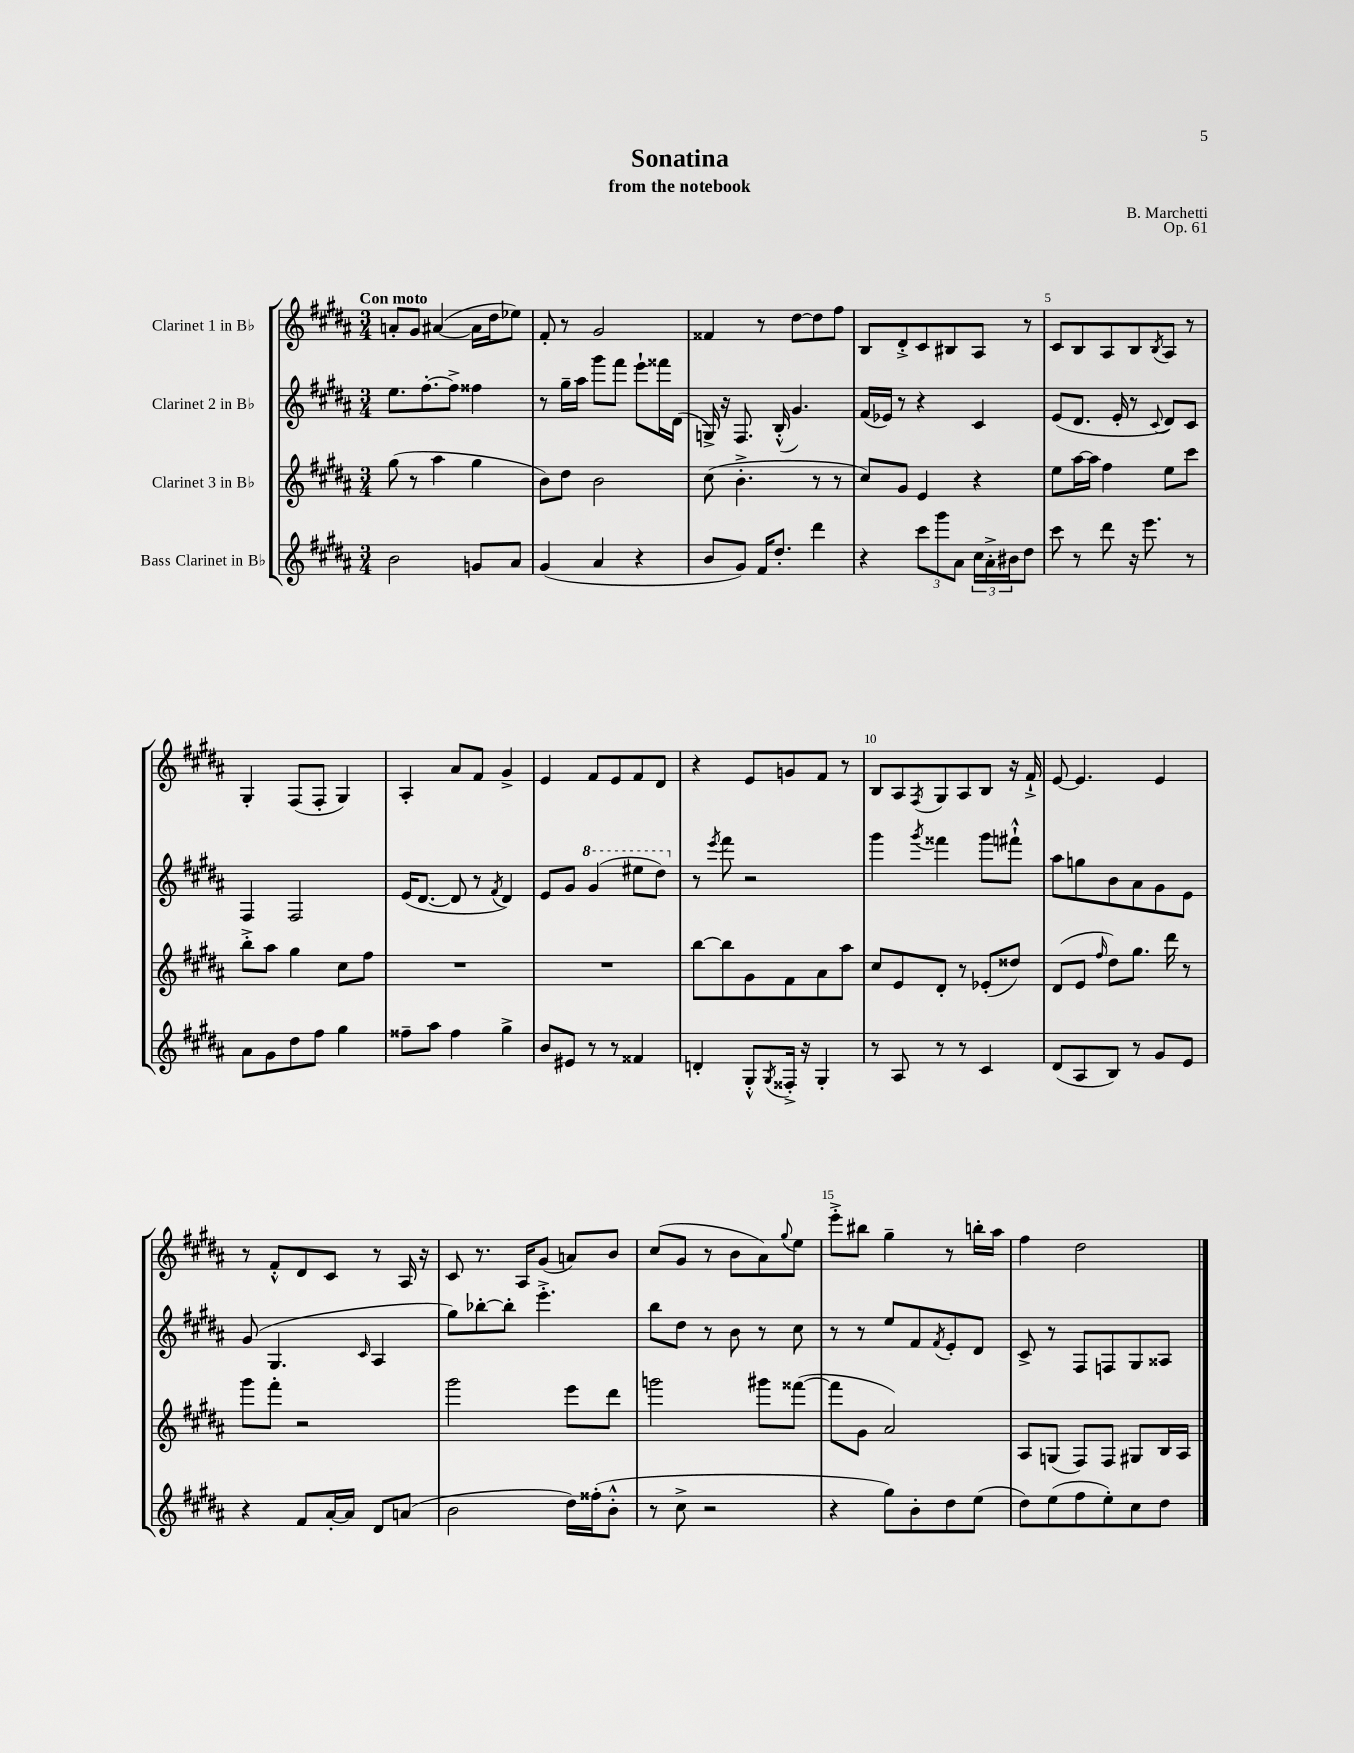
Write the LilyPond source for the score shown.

\header { title = "Sonatina" composer = "B. Marchetti" subtitle = "from the notebook" opus = "Op. 61" }
<<
\new StaffGroup <<
\new Staff = "s0" \with { instrumentName = "Clarinet 1 in Bb" } {
    \clef treble \key b \major \numericTimeSignature \time 3/4 \tempo "Con moto"
    a'8-. gis'8 ais'4~( ais'16 dis''16 ees''8) |
    fis'8-. r8 gis'2 |
    fisis'4 r8 dis''8~ dis''8 fis''8 |
    b8 dis'8-.-> cis'8 bis8 ais8 r8 |
    cis'8 b8 ais8 b8 \acciaccatura { b8 } ais8 r8 |
    gis4-. fis8( fis8-. gis4) |
    ais4-. ais'8 fis'8 gis'4-> |
    e'4 fis'8 e'8 fis'8 dis'8 |
    r4 e'8 g'8 fis'8 r8 |
    b8 ais8 \acciaccatura { fis8 } gis8 ais8 b8 r16 fis'16-!-> |
    e'8~ e'4. e'4 |
    r8 fis'8-.-^ dis'8 cis'8 r8 ais16 r16 |
    cis'8 r8. ais16 gis'8( a'8) b'8 |
    cis''8( gis'8 r8 b'8 ais'8) \appoggiatura { gis''8 } e''8 |
    e'''8-.-> bis''8 gis''4-- r8 b''16-. ais''16 |
    fis''4 dis''2 \bar "|." |
}
\new Staff = "s1" \with { instrumentName = "Clarinet 2 in Bb" } {
    \clef treble \key b \major \numericTimeSignature \time 3/4
    e''8. fis''8.~-. fis''8-> fisis''4 |
    r8 gis''16-- ais''16 gis'''8 fis'''8 e'''8-! fisis'''16 dis'16( |
    g16->) r16 fis8. b16-.-^( gis'4.) |
    fis'16( ees'16) r8 r4 cis'4 |
    e'8( dis'8. e'16-. r8 \appoggiatura { cis'8 } dis'8) cis'8 |
    fis4 fis2 |
    e'16( dis'8.~ dis'8 r8 \acciaccatura { fis'8 } dis'4) |
    e'8 gis'8 \ottava #1 gis''4( eis'''8 dis'''8) \ottava #0 |
    r8 \acciaccatura { e'''8 } fis'''8 r2 |
    gis'''4 \acciaccatura { gis'''8 } fisis'''4 gis'''8 fis'''8-!-^ |
    ais''8 g''8 b'8 ais'8 gis'8 e'8 |
    gis'8( gis4. \grace { cis'16 } ais4 |
    gis''8) bes''8~-. bes''8-. e'''4.-.-> |
    b''8 dis''8 r8 b'8 r8 cis''8 |
    r8 r8 e''8 fis'8 \acciaccatura { fis'8 } e'8-. dis'8 |
    cis'8-> r8 fis8 f8 gis8 aisis8 \bar "|." |
}
\new Staff = "s2" \with { instrumentName = "Clarinet 3 in Bb" } {
    \clef treble \key b \major \numericTimeSignature \time 3/4
    gis''8( r8 ais''4 gis''4 |
    b'8) dis''8 b'2 |
    cis''8( b'4.-.-> r8 r8 |
    cis''8) gis'8 e'4 r4 |
    e''8 ais''16~ ais''16 fis''4 e''8 cis'''8 |
    b''8-.-> ais''8 gis''4 cis''8 fis''8 |
    R2. |
    R2. |
    b''8~ b''8 gis'8 fis'8 ais'8 ais''8 |
    cis''8 e'8 dis'8-. r8 ees'8-.( disis''8) |
    dis'8( e'8 \grace { fis''16 } dis''8) gis''8. dis'''16 r8 |
    gis'''8 fis'''8-. r2 |
    gis'''2 e'''8 dis'''8 |
    g'''2 gis'''8 fisis'''8~( |
    fisis'''8 gis'8 ais'2) |
    ais8 g8( fis8) fis8 gis8 b16 ais16 \bar "|." |
}
\new Staff = "s3" \with { instrumentName = "Bass Clarinet in Bb" } {
    \clef treble \key b \major \numericTimeSignature \time 3/4
    b'2 g'8 ais'8 |
    gis'4( ais'4 r4 |
    b'8 gis'8) fis'16 dis''8.-. dis'''4 |
    r4 \tuplet 3/2 { cis'''8 gis'''8 ais'8 } \tuplet 3/2 { cis''16 ais'16-.-> bis'16 } dis''8 |
    cis'''8 r8 dis'''8 r16 e'''8. r8 |
    ais'8 gis'8 dis''8 fis''8 gis''4 |
    fisis''8-- ais''8 fisis''4 gis''4-> |
    b'8 eis'8 r8 r8 fisis'4 |
    d'4-. gis8-.-^ \acciaccatura { gis8 } fisis16-.-> r16 gis4-. |
    r8 ais8 r8 r8 cis'4 |
    dis'8( ais8 b8) r8 gis'8 e'8 |
    r4 fis'8 ais'16~-. ais'16 dis'8 a'8( |
    b'2 dis''16) fisis''16-.( b'8-.-^ |
    r8 cis''8-> r2 |
    r4 gis''8) b'8-. dis''8 e''8( |
    dis''8) e''8( fis''8 e''8-.) cis''8 dis''8 \bar "|." |
}
>>
>>
\layout { \context { \Score \override BarNumber.break-visibility = ##(#f #t #t) barNumberVisibility = #(every-nth-bar-number-visible 5) } }
